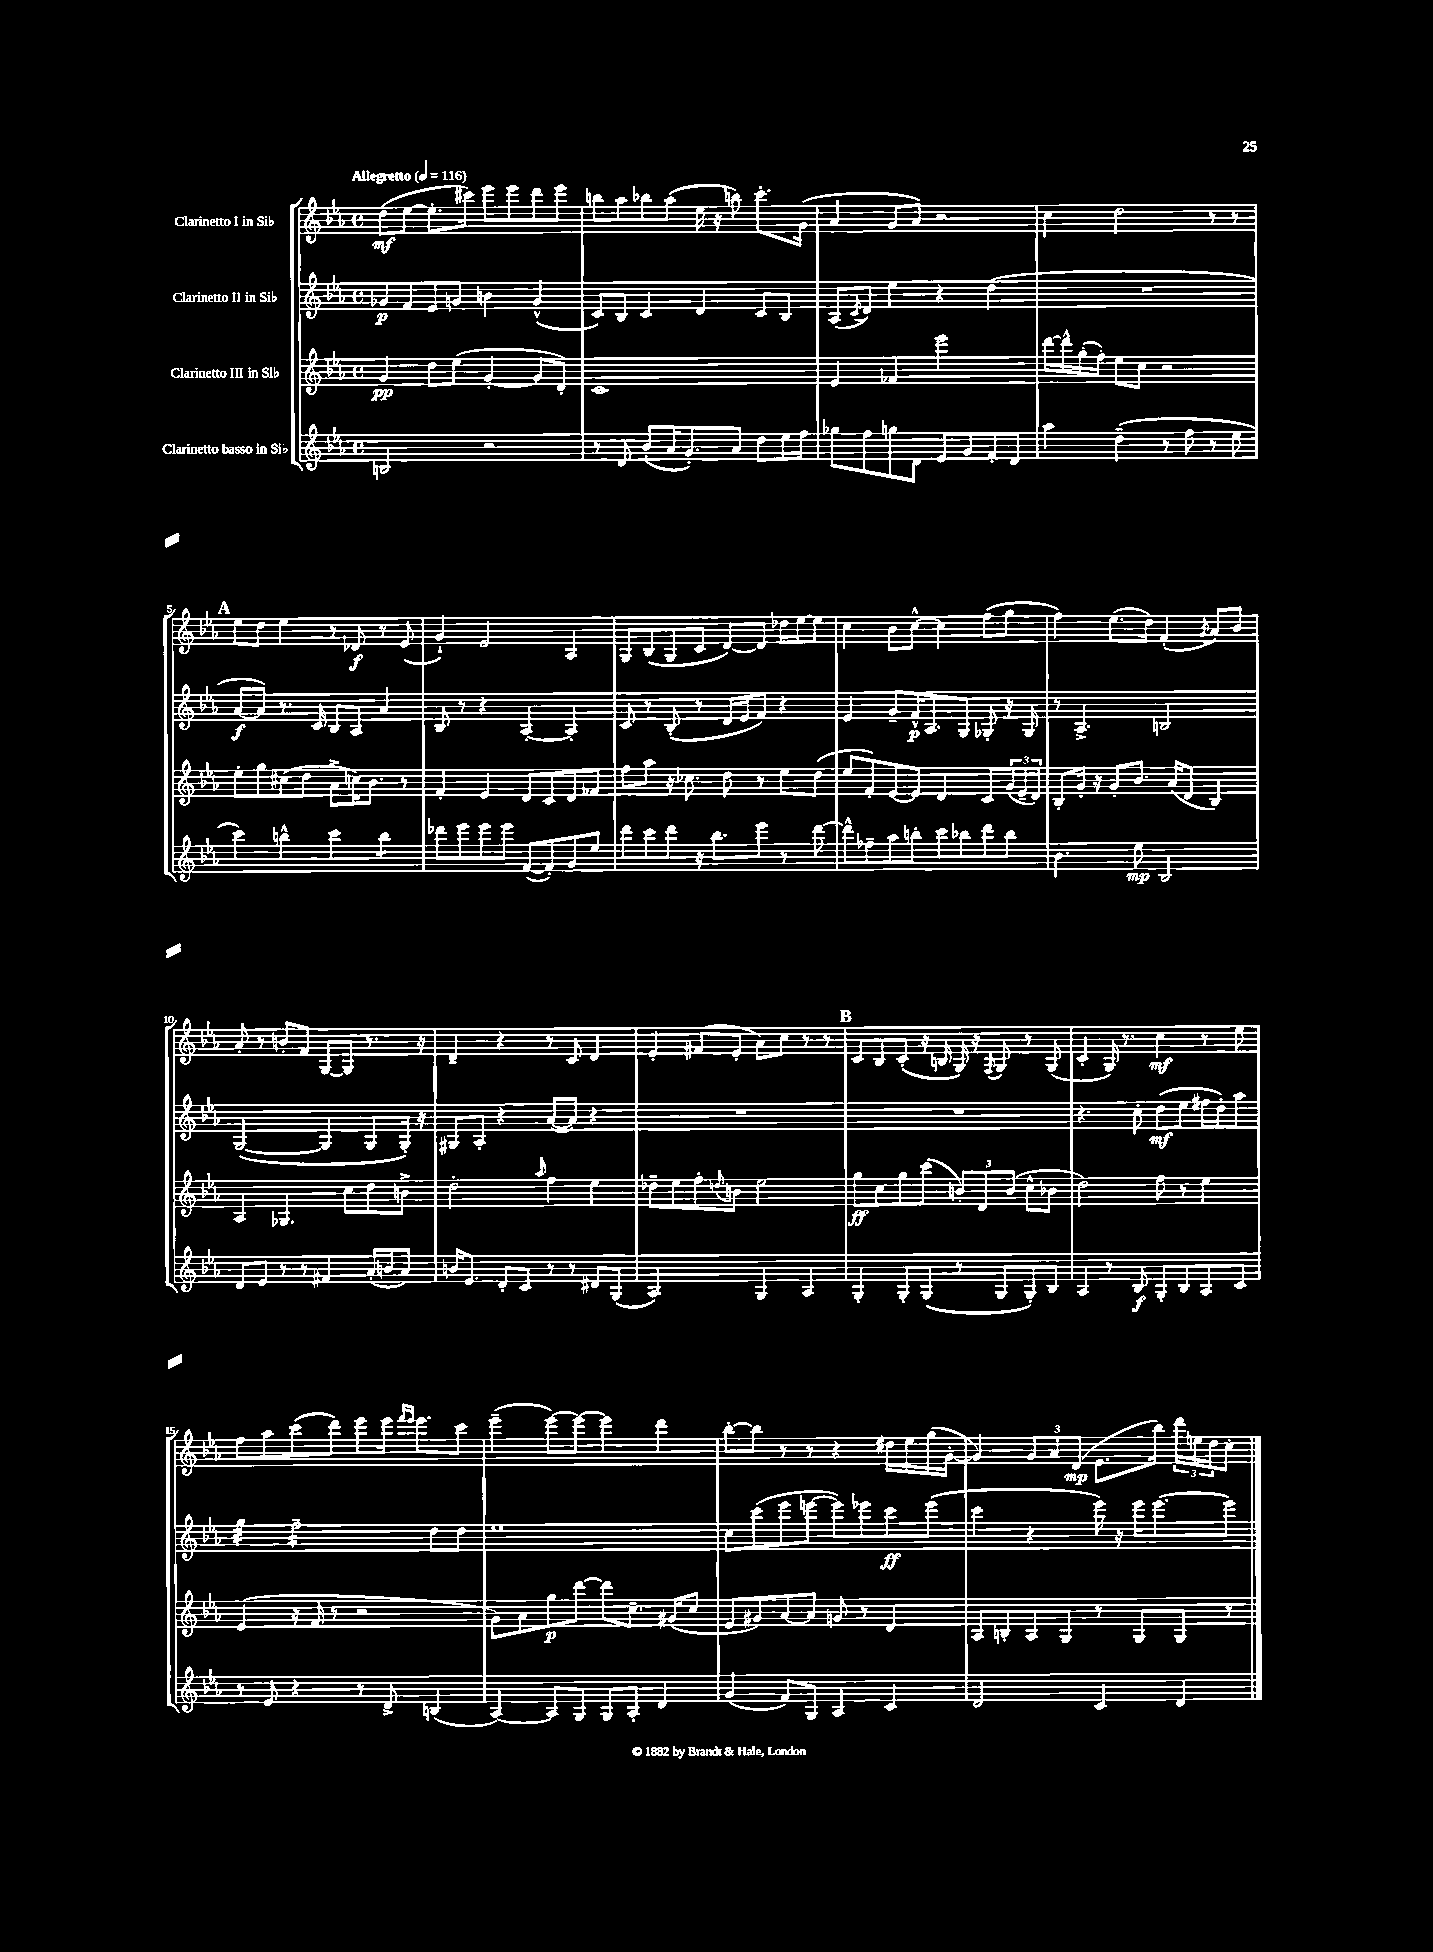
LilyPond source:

<<
\new StaffGroup <<
\new Staff = "s0" \with { instrumentName = "Clarinetto I in Sib" } {
    \clef treble \key ees \major \defaultTimeSignature \time 4/4 \tempo "Allegretto" 4 = 116
    d''8\mf( ees''8~ ees''8.-. cis'''16) ees'''8 ees'''8 d'''8 ees'''8 |
    b''8 aes''8 bes''8 aes''8( ees''16 r16 b''8) c'''8.-. g'16( |
    aes'4 g'8 aes'8) r2 |
    c''4 d''2 r8 r8 |
    \mark \markup { \bold "A" } ees''8 d''8 ees''4 r8 des'8\f r8 ees'8( |
    g'4-!) ees'2 aes4 |
    g8 bes8( g8 c'8 d'8~) d'8 des''16 ees''16~ ees''8 |
    c''4 bes'8 c''8~-^ c''4 f''8( g''8 |
    f''4) ees''8.( d''16) f'4-.( \acciaccatura { g'8 } aes'8) bes'8 |
    aes'8-. r8 b'8-. f'8 g8~ g8 r8. r16 |
    d'4-- r4 r8 c'8 d'4 |
    ees'4-. fis'8( ees'8-. aes'8) c''8 r8 r8 |
    \mark \markup { \bold "B" } c'8 bes8 c'8-.( r16 b16 g16) r16 \acciaccatura { f8 } g8 r8 g8( |
    c'4-. g16) r8. c''4\mf r8 ees''8 |
    f''8 aes''8 c'''8( d'''8) ees'''8 ees'''16 \grace { f'''16 ees'''16 } ees'''8. c'''8 |
    ees'''4--( ees'''8~) ees'''8~ ees'''4 d'''4 |
    bes''8~-. bes''8 r8 r8 r4 dis''16 ees''16 g''16( g'16~-. |
    g'4) \tuplet 3/2 { g'8 aes'8 d'8\mp( } ees'8. bes''16) \tuplet 3/2 { d'''16 e''16 d''16 } c''8-. \bar "|." |
}
\new Staff = "s1" \with { instrumentName = "Clarinetto II in Sib" } {
    \clef treble \key ees \major \defaultTimeSignature \time 4/4
    ges'8\p f'8 ees'8 g'8 b'4 g'4-^( |
    c'8) bes8 c'4 d'4 c'8 bes8 |
    aes8( \acciaccatura { c'8 } d'8) ees''4 r4 d''4( |
    R1 |
    \mark \markup { \bold "A" } aes'8~\f aes'8) r8. c'16 bes8 aes8 aes'4 |
    bes8 r8 r4 aes4~-. aes4-. |
    c'8 r8 bes8-.( r8 d'16 ees'16 f'8) r4 |
    ees'4 g'8-- f'16-^\p aes8. g8 ges8-. r16 ges16 |
    r8 aes4.-> b2 |
    g2~( g4 g8 g16-.) r16 |
    gis8 aes8-. r4 aes'8~( aes'8) r4 |
    R1 |
    \mark \markup { \bold "B" } R1 |
    r4. c''8-. d''8\mf( ees''8 fis''16 d''16-.) aes''8 |
    g''4:32 f''2:16-- d''8 d''8 |
    ees''1 |
    c''8 c'''8( ees'''8 e'''8~ e'''8) ees'''8 c'''8\ff ees'''8( |
    c'''4 r4 ees'''16) r16 ees'''16 ees'''8.~ ees'''8 \bar "|." |
}
\new Staff = "s2" \with { instrumentName = "Clarinetto III in Sib" } {
    \clef treble \key ees \major \defaultTimeSignature \time 4/4
    g'4\pp d''8 ees''8( g'4~-. g'8 d'8-.) |
    c'1 |
    ees'4 fes'4 ees'''2 |
    d'''16~ d'''16-^ g''16-.( f''16-.) ees''8 c''8 r2 |
    \mark \markup { \bold "A" } ees''8-. g''8 cis''8( d''8 aes'8-> c''16) bes'8. r8 |
    f'4-. ees'4 d'8 c'8 d'8 fes'8 |
    f''8 aes''8 r16 ces''8. d''8 r8 ees''8 d''8( |
    ees''8 f'8-.) ees'8~ ees'8 d'4 c'8 \tuplet 3/2 { g'16( ees'16-- d'16) } |
    bes8-. g'16-. r16 g'8-. bes'8. aes'16( d'8 bes4) |
    aes4 ges4. c''8 d''8 b'8-> |
    d''2-. \grace { aes''16 } f''4 ees''4 |
    des''8-- ees''8 f''8-. \appoggiatura { d''8 } b'8 ees''2 |
    \mark \markup { \bold "B" } g''8\ff c''8 g''8 c'''8( \tuplet 3/2 { b'8-.) d'8 b'8( } c''8-^ bes'8 |
    d''2) f''8 r8 ees''4 |
    ees'4( r16 f'16 r8 r2 |
    g'8) aes'8 g''8\p d'''8~ d'''8 c''8.-- gis'16( c''8 |
    ees'8 gis'8) aes'8~ aes'8 g'8 r8 d'4 |
    aes8 b8-. aes8 g8 r8 g8 g8 r8 \bar "|." |
}
\new Staff = "s3" \with { instrumentName = "Clarinetto basso in Sib" } {
    \clef treble \key ees \major \defaultTimeSignature \time 4/4
    b2 r2 |
    r8 d'8 bes'8-.( aes'16 g'8.-.) aes'8 d''8 ees''16 f''16 |
    ges''8 f''8 g''8 d'8 ees'8 g'8 f'8-. d'8 |
    aes''4 d''4--( r8 f''8 r8 ees''8 |
    \mark \markup { \bold "A" } c'''4) b''4-^ c'''4 b''4:8 |
    des'''8 ees'''8 ees'''8 ees'''8 f'8~( f'8-.) g'8 ees''8 |
    d'''8 c'''8 d'''8 r16 bes''8. ees'''8 r8 d'''8~ |
    d'''8-^ fes''8-- aes''8 b''8-. c'''8 bes''8 d'''8 bes''8 |
    bes'4. ees''8\mp bes2 |
    d'8 ees'8 r8 r8 fis'4 aes'16-.( b'16 aes'8) |
    b'16 ees'8. d'8-. c'8 r8 r8 dis'8 g8( |
    aes2) g4 aes4 |
    \mark \markup { \bold "B" } g4-. g8-. g8( r8 g8 g8-.) bes8 |
    aes4 r8 bes8\f g8-. bes8 aes8 c'8 |
    r8 ees'8 r4 r8 d'8-> b4( |
    aes4~) aes8 g8 g8 aes8-. d'4 |
    g'4( f'8) g8 aes4 c'4 |
    d'2 c'4 d'4 \bar "|." |
}
>>
>>
